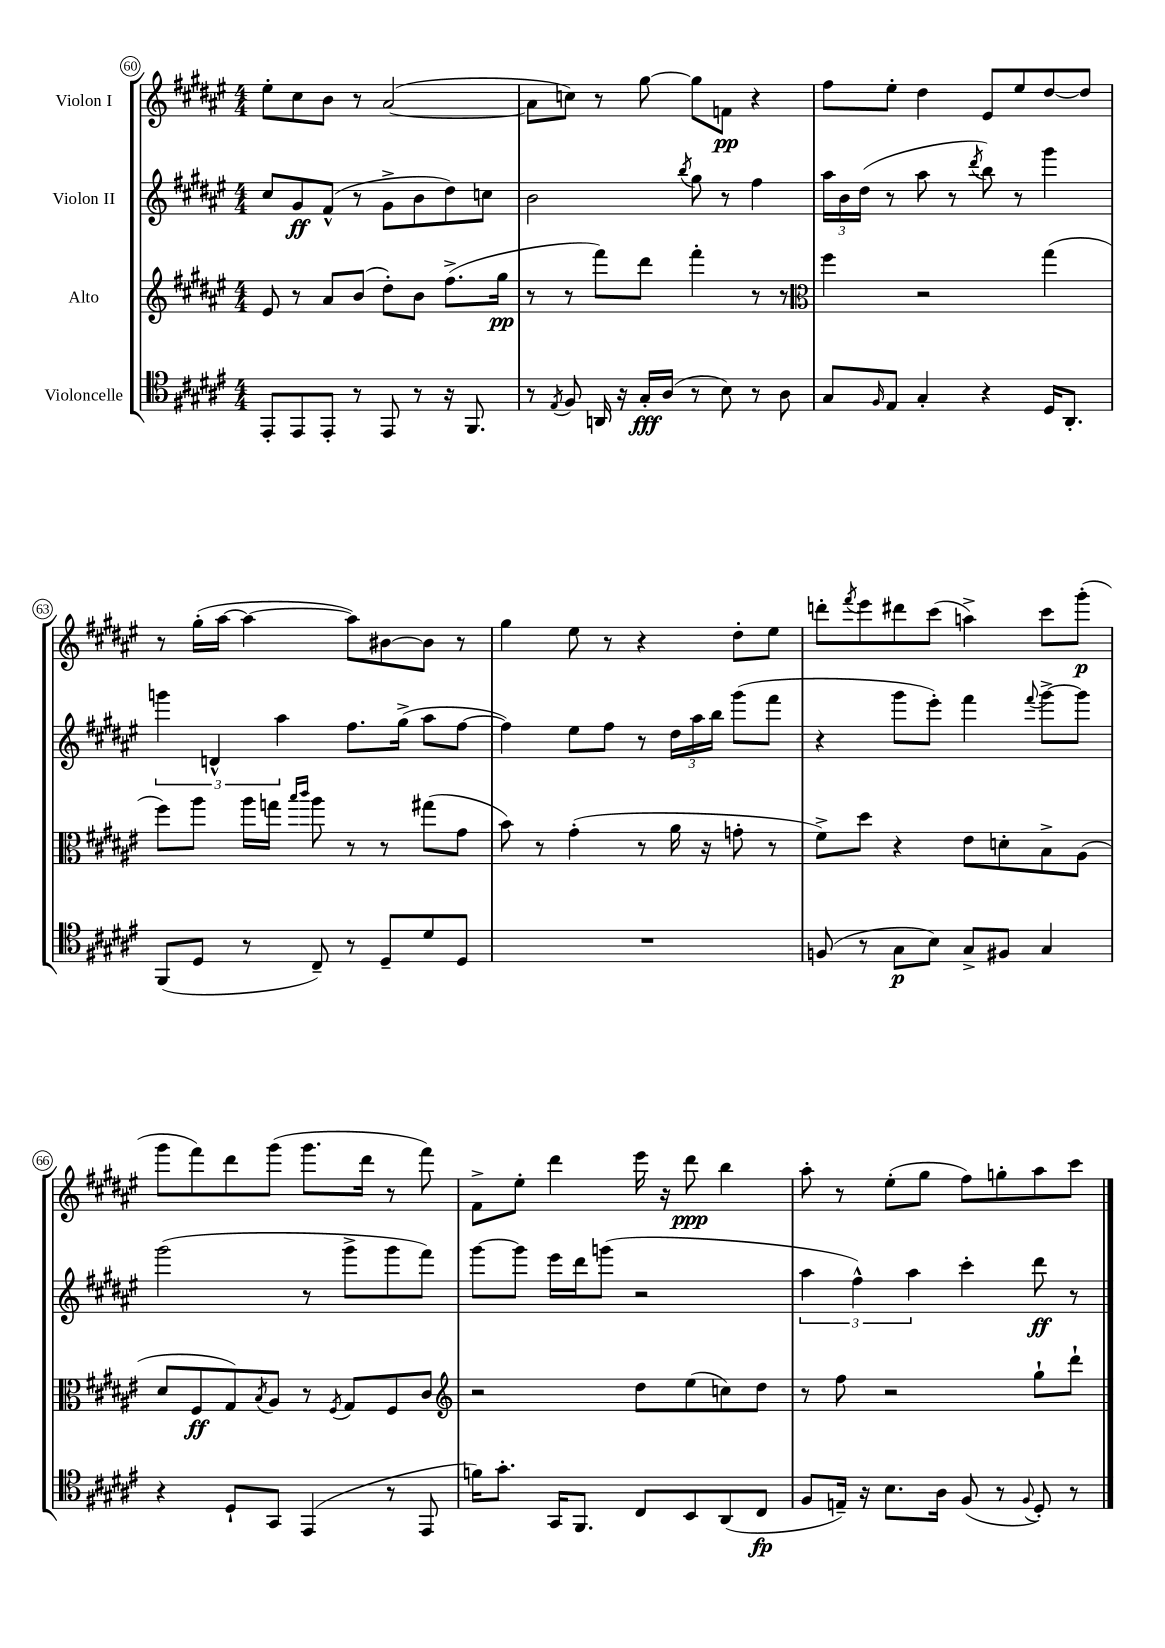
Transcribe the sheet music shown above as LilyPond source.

<<
\new StaffGroup <<
\new Staff = "s0" \with { instrumentName = "Violon I" } {
    \clef treble \key fis \major \numericTimeSignature \time 4/4
    eis''8-. cis''8 b'8 r8 ais'2~( |
    ais'8 c''8) r8 gis''8~ gis''8 f'8\pp r4 |
    fis''8 eis''8-. dis''4 eis'8 eis''8 dis''8~ dis''8 |
    r8 gis''16-.( ais''16~ ais''4~ ais''8) bis'8~ bis'8 r8 |
    gis''4 eis''8 r8 r4 dis''8-. eis''8 |
    d'''8-. \acciaccatura { fis'''8 } eis'''8 dis'''8 cis'''8( a''4->) cis'''8 gis'''8-.\p( |
    gis'''8 fis'''8) dis'''8 gis'''8( gis'''8. dis'''16 r8 fis'''8) |
    fis'8-> eis''8-. dis'''4 eis'''16 r16 dis'''8\ppp b''4 |
    ais''8-. r8 eis''8-.( gis''8 fis''8) g''8-. ais''8 cis'''8 \bar "|." |
}
\new Staff = "s1" \with { instrumentName = "Violon II" } {
    \clef treble \key fis \major \numericTimeSignature \time 4/4
    cis''8 gis'8\ff fis'8-^( r8 gis'8-> b'8 dis''8) c''8 |
    b'2 \acciaccatura { b''8 } gis''8 r8 fis''4 |
    \tuplet 3/2 { ais''16 b'16 dis''16( } r8 ais''8 r8 \acciaccatura { dis'''8 } b''8) r8 gis'''4 |
    \tuplet 3/2 { g'''4 d'4-^ ais''4 } fis''8. gis''16->( ais''8 fis''8~ |
    fis''4) eis''8 fis''8 r8 \tuplet 3/2 { dis''16 ais''16 b''16 } gis'''8( fis'''8 |
    r4 gis'''8 eis'''8-.) fis'''4 \appoggiatura { fis'''8 } gis'''8~-> gis'''8 |
    gis'''2( r8 gis'''8-> gis'''8 fis'''8) |
    gis'''8~ gis'''8 eis'''16 dis'''16 g'''8( r2 |
    \tuplet 3/2 { ais''4 fis''4-^) ais''4 } cis'''4-. dis'''8\ff r8 \bar "|." |
}
\new Staff = "s2" \with { instrumentName = "Alto" } {
    \clef treble \key fis \major \numericTimeSignature \time 4/4
    eis'8 r8 ais'8 b'8( dis''8-.) b'8 fis''8.->( gis''16\pp |
    r8 r8 fis'''8) dis'''8 fis'''4-. r8 r8 |
    \clef alto fis''4 r2 gis''4( |
    fis''8) ais''8 ais''16 g''16 \grace { b''16 cis'''16 } ais''8 r8 r8 gis''8( gis'8 |
    b'8) r8 gis'4-.( r8 ais'16 r16 g'8-. r8 |
    fis'8->) dis''8 r4 eis'8 d'8-. b8-> ais8( |
    dis'8 fis8\ff gis8) \acciaccatura { b8 } ais8 r8 \acciaccatura { fis8 } gis8 fis8 cis'8 |
    \clef treble r2 dis''8 eis''8( c''8) dis''8 |
    r8 fis''8 r2 gis''8-! dis'''8-! \bar "|." |
}
\new Staff = "s3" \with { instrumentName = "Violoncelle" } {
    \clef tenor \key fis \major \numericTimeSignature \time 4/4
    eis,8-. eis,8 eis,8-. r8 eis,8 r8 r16 fis,8. |
    r8 \acciaccatura { eis8 } fis8 a,16 r16 gis16-.\fff ais16( r8 b8) r8 ais8 |
    gis8 \grace { fis16 } eis8 gis4-. r4 dis16 ais,8.-. |
    fis,8( dis8 r8 cis8--) r8 dis8-- dis'8 dis8 |
    R1 |
    f8( r8 gis8\p b8) gis8-> fis8 gis4 |
    r4 dis8-! gis,8 eis,4( r8 eis,8 |
    f'16) gis'8.-. gis,16 fis,8. cis8 b,8 ais,8( cis8\fp |
    fis8 e16--) r16 b8. ais16 fis8( r8 \appoggiatura { fis8 } dis8-.) r8 \bar "|." |
}
>>
>>
\layout { \context { \Score currentBarNumber = #60 \override BarNumber.stencil = #(make-stencil-circler 0.1 0.3 ly:text-interface::print) } }
